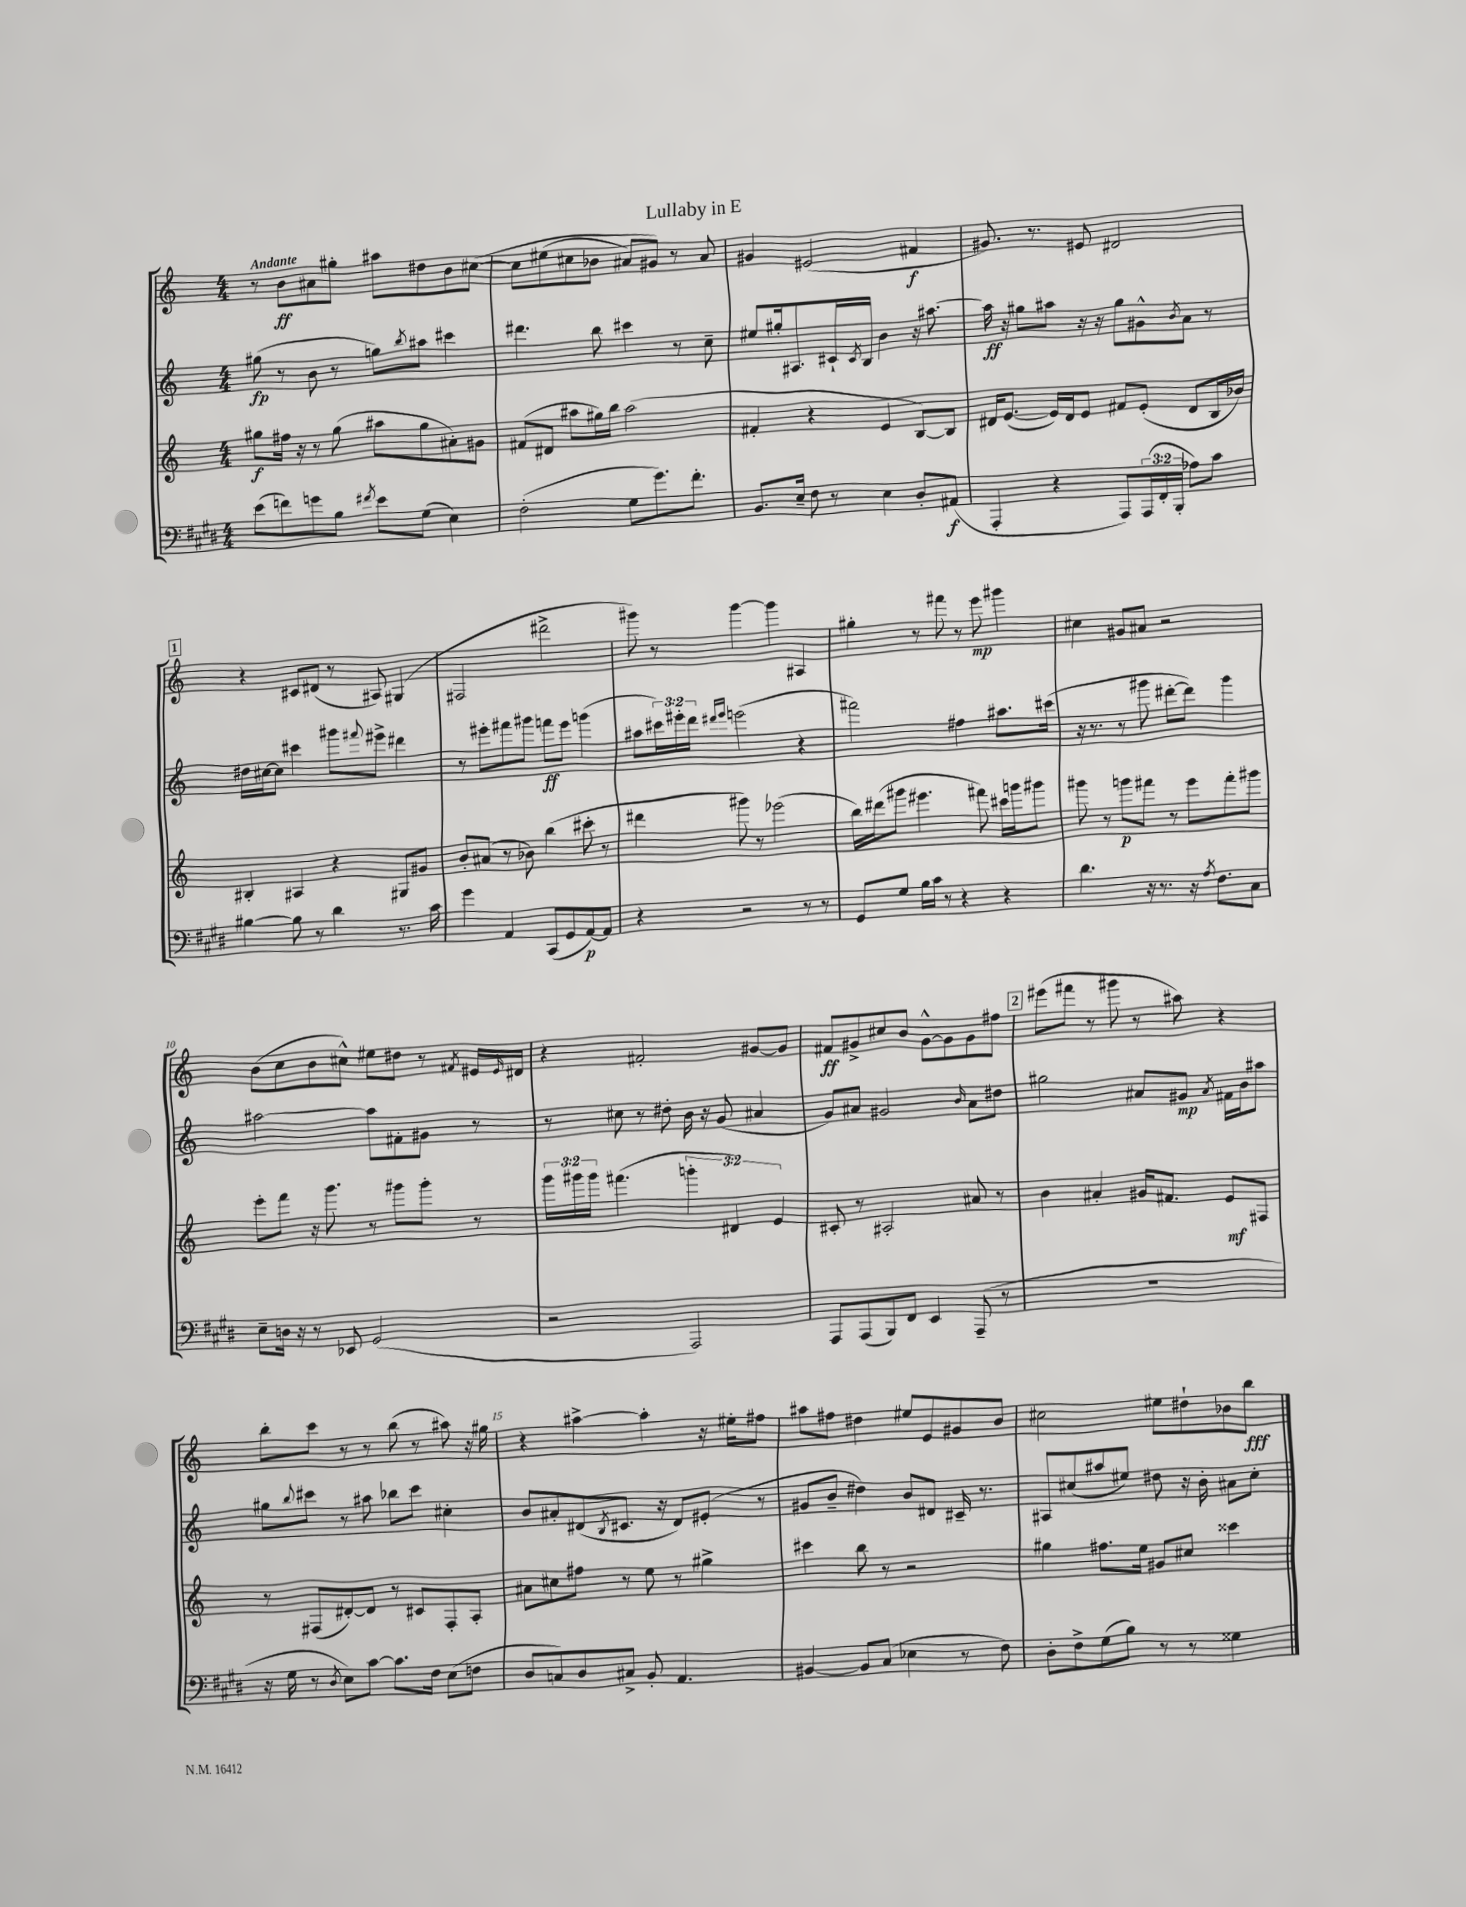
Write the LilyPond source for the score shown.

\header { title = "Lullaby in E" }
<<
\new StaffGroup <<
\new Staff = "s0" {
    \clef treble \key c \major \numericTimeSignature \time 4/4 \tempo "Andante"
    r8 b'8\ff ais'8 gis''8-. ais''8 dis''8 b'8 cis''8~\( |
    cis''8 eis''8( cis''8 bes'8 ais'8) gis'8\) r8 ais'8 |
    gis'4 eis'2( fis'4\f |
    gis'8.) r8. eis'8 dis'2 |
    \mark \markup { \box "1" } r4 cis'8 dis'8( r8 ais8) gis4( |
    fis2 dis'''2-> |
    gis'''8) r8 gis'''4~ gis'''4 ais4 |
    gis''4-. r8 fis'''8 r8 e'''8\mp gis'''4 |
    cis''4 gis'8 ais'8 r2 |
    b'8( c''8 b'8 cis''8-^) eis''8 dis''8 r8 \acciaccatura { fis'8 } eis'16 \grace { eis'16 } dis'16 |
    r4 fis'2-. gis'8~ gis'8 |
    fis'8\ff gis'8-> cis''8 b'8 gis'8~-^ gis'8 gis'8 fis''8 |
    \mark \markup { \box "2" } eis'''8( fis'''8 r8 gis'''8 r8 ais''8) r4 |
    b''8-. c'''8 r8 r8 b''8( r8 ais''8) r16 gis''16 |
    r4 ais''4~-> ais''4-. r16 eis''16-. fis''8 |
    ais''8 fis''8 dis''4 eis''8 e'8 gis'8 b'8 |
    cis''2 eis''8 dis''8-! bes'8 b''8\fff \bar "|." |
}
\new Staff = "s1" {
    \clef treble \key c \major \numericTimeSignature \time 4/4 \override Staff.TupletNumber.text = #tuplet-number::calc-fraction-text
    gis''8\fp( r8 b'8 r8 g''8) \acciaccatura { b''8 } ais''8 cis'''4 |
    dis'''4. b''8 cis'''4 r8 c''8-- |
    eis''8 gis''16-. ais8. cis'16-! \acciaccatura { cis'8 } b16 b'4 r16 ais''8.~ |
    ais''16\ff r16 gis''8 ais''8 r16 r16 gis''8 gis'8-^ \acciaccatura { b'8 } a'8 r8 |
    \mark \markup { \box "1" } dis''16 cis''16~ cis''8 cis'''4 gis'''8 \appoggiatura { fis'''8 } eis'''8-> dis'''4 |
    r8 eis'''8-. fis'''8 gis'''8 f'''8\ff eis'''8 g'''4( |
    ais''8 \tuplet 3/2 { cis'''16) eis'''16-. d'''16 } \grace { dis'''16 eis'''16 } e'''2( r4 |
    fis'''2) fis''4 ais''8. cis'''16( |
    r16 r8. r8 gis'''8 dis'''8~-. dis'''8) gis'''4 |
    ais''2~ ais''8 fis'8-. gis'8 r8 |
    r8 cis''8 r8 dis''8-. b'16 r16 g'8( ais'4 |
    g'8) ais'8 gis'2 \grace { b'16 } ais'8 dis''8 |
    \mark \markup { \box "2" } gis''2 ais'8 gis'8\mp \acciaccatura { ais'8 } fis'16 b'16 ais''8 |
    gis''8 \appoggiatura { b''8 } cis'''8 r8 ais''8 bes''8 cis'''8 cis''4-. |
    b'8 ais'8-. dis'8( \acciaccatura { b8 } cis'8. r16 dis'8) eis'8-.( r8 |
    gis'8 b'8-- dis''4) b'8 dis'8 cis'16-- r8. |
    ais8 cis''8( ais''8 eis''8) dis''8 r16 b'16-. ais'8 cis''8-. \bar "|." |
}
\new Staff = "s2" {
    \clef treble \key c \major \numericTimeSignature \time 4/4 \override Staff.TupletNumber.text = #tuplet-number::calc-fraction-text
    gis''8\f fis''16 r16 r8 gis''8( ais''8 gis''8 ais'8-.) gis'8 |
    fis'8( dis'8 ais''8 gis''16) b''16 ais''2( |
    fis'4-. r4 e'4 b8~) b8 |
    dis'16 e'8.~( e'16) dis'16 e'8 fis'8 e'8-.( dis'8 b16 bes'16) |
    \mark \markup { \box "1" } bis4-. ais4 r4 gis8 gis'8 |
    b'8-. ais'8( r8 bes'8) b''4( cis'''8-. r8 |
    dis'''4 gis'''8) r8 ees'''2( |
    b''16) dis'''16( gis'''8 eis'''4. fis'''8) cis'''16 g'''16 gis'''8 |
    gis'''8 r8 g'''8\p fis'''8 r8 e'''8 fis'''8-. gis'''8 |
    e'''8-. f'''8 r16 g'''8. r8 gis'''8 gis'''8-. r8 |
    \tuplet 3/2 { g'''16 gis'''16 gis'''16 } fis'''4.( \tuplet 3/2 { g'''4-. dis'4) e'4 } |
    cis'8-. r8 ais2-. ais'8 r8 |
    \mark \markup { \box "2" } b'4 ais'4-. gis'16 fis'8. e'8\mf fis8 |
    r8 fis8( dis'8~-.) dis'8 r8 cis'8 fis8-. a8-. |
    ais'8 cis''8 fis''8 r8 e''8 r8 gis''4-> |
    cis'''4 b''8 r8 r2 |
    gis''4 fis''8. e''16 gis'8 cis''8 cisis'''4 \bar "|." |
}
\new Staff = "s3" {
    \clef bass \key e \major \numericTimeSignature \time 4/4 \override Staff.TupletNumber.text = #tuplet-number::calc-fraction-text
    e'8( f'8) g'8 b8 \acciaccatura { fis'8 } e'8 gis8( e4) |
    fis2-.( gis8 gis'8.) fis'8.-. |
    b,8. e16-- fis8 r8 e4 dis8-. ais,8\f( |
    a,,4-. r4 a,,8) \tuplet 3/2 { a,,16( fis,16-. b,,16-. } aes8) cis'8 |
    \mark \markup { \box "1" } bis4~ bis8 r8 dis'4 r8. cis'16 |
    gis'4 a,4 cis,8( gis,8 a,8~\p) a,8 |
    r4 r2 r8 r8 |
    gis,8 gis8 b16 cis'16 r8 r4 r4 |
    dis'4. r16 r8. r16 \acciaccatura { a8 } fis8. cis8 |
    e8-- d16 r16 r8 ees,8 gis,2( |
    r2 a,,2) |
    a,,8 a,,8( b,,8) fis,8 e,4 a,,8--( r8 |
    \mark \markup { \box "2" } R1 |
    r16 gis16 r8 \acciaccatura { dis8 } e8) cis'8~ cis'8. fis16 e8( f8 |
    dis8 c8) dis8 cis8-> b,8-. a,4. |
    bis,4~ bis,8 cis8( ees4 r8 fis8) |
    dis8-. fis8-> gis8( b8) r8 r8 gisis4 \bar "|." |
}
>>
>>
\layout { \context { \Score \override BarNumber.break-visibility = ##(#f #t #t) barNumberVisibility = #(every-nth-bar-number-visible 5) } }
